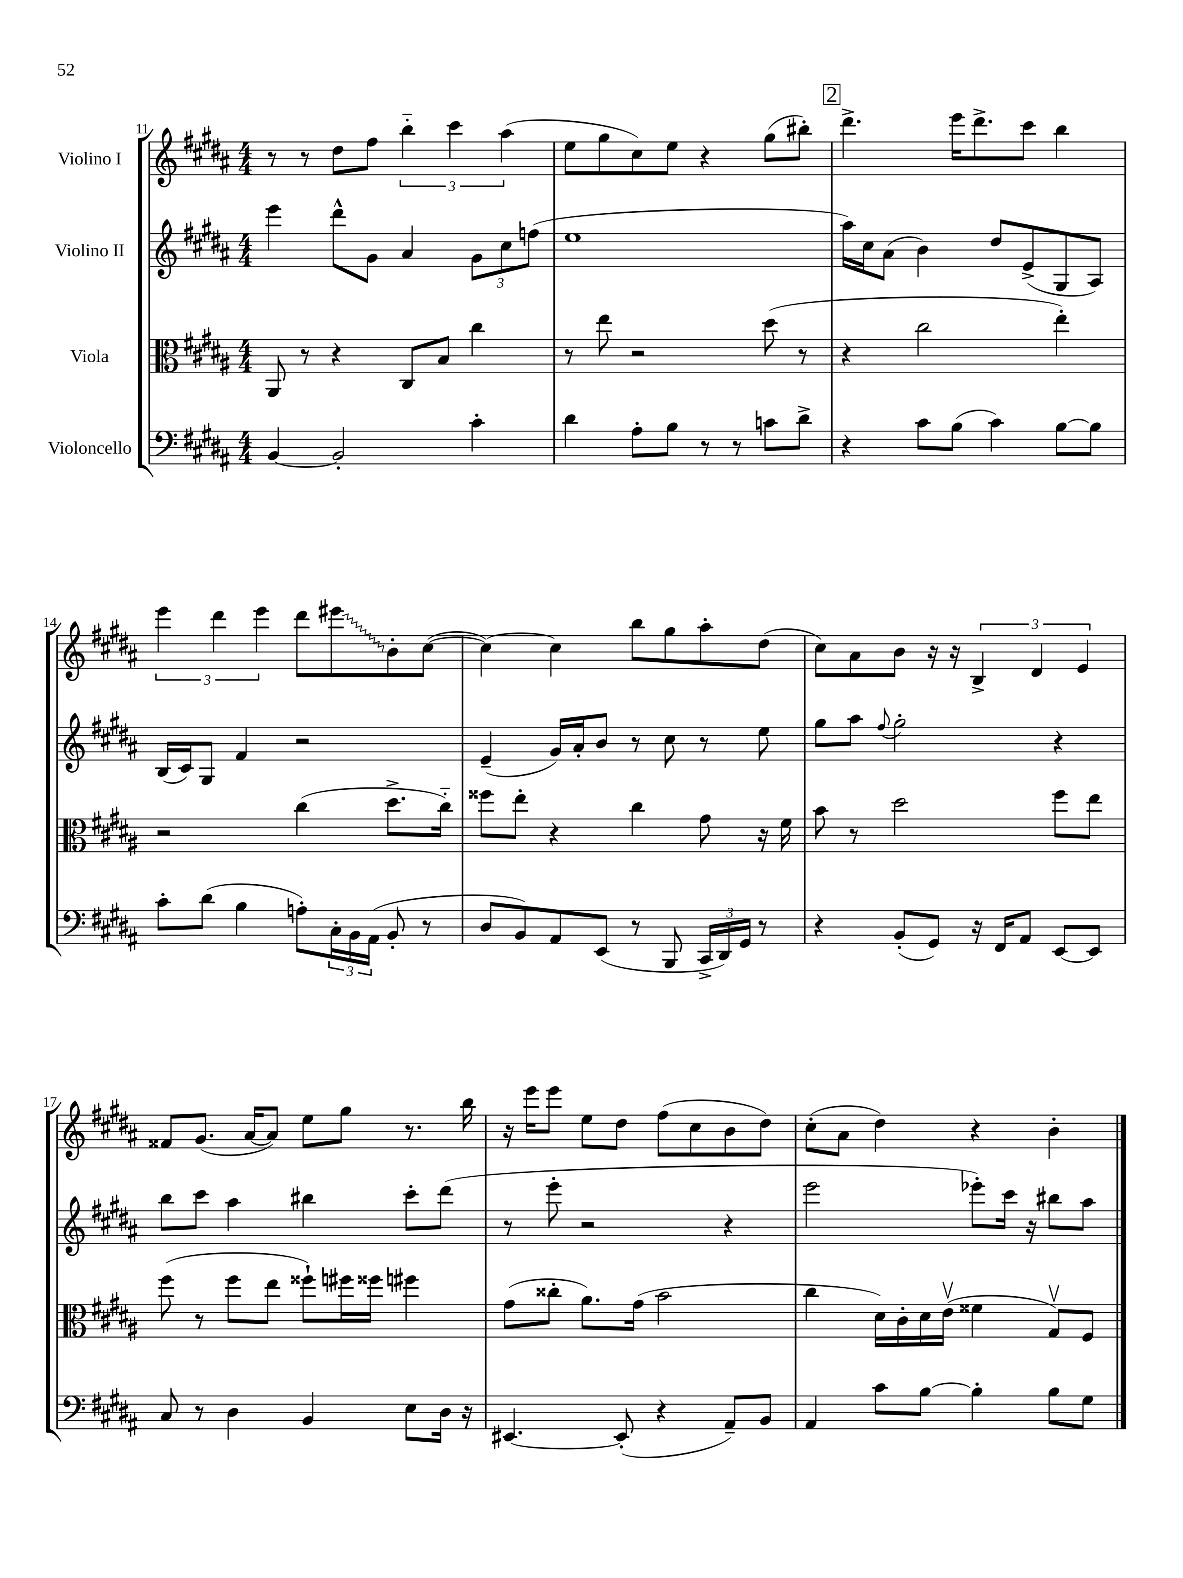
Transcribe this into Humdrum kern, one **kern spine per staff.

**kern	**kern	**kern	**kern
*staff4	*staff3	*staff2	*staff1
*clefF4	*clefC3	*clefG2	*clefG2
*k[f#c#g#d#a#]	*k[f#c#g#d#a#]	*k[f#c#g#d#a#]	*k[f#c#g#d#a#]
*M4/4	*M4/4	*M4/4	*M4/4
[4BB/	8AA#/	4eee\	8r
.	8r	.	8r
2BB'/]	4r	8ddd#^^\L	8dd#\L
.	.	8g#\J	8ff#\J
.	8C#/L	4a#/	6bb'~\
.	8B/J	.	.
.	.	.	6ccc#\
4c#'\	4cc#\	12g#\L	.
.	.	12cc#\	(6aa#\
.	.	(12ff\J	.
=	=	=	=
4d#\	8r	1ee	8ee\L
.	8ee\	.	8gg#\
8A#'\L	2r	.	8cc#\)
8B\J	.	.	8ee\J
8r	.	.	4r
8r	.	.	.
8c\L	(8dd#\	.	(8gg#\L
8d#^\J	8r	.	8bb#'\J)
=	=	=	=
4r	4r	16aa#\LL)	4.ddd#^\
.	.	16cc#\J	.
.	.	(8a#\J	.
8c#\L	2cc#\	4b\)	.
(8B\J	.	.	16eee\LK
.	.	.	8.ddd#^\
4c#\)	.	8dd#/L	.
.	.	(8e^/	8ccc#\J
[8B\L	4ee'\)	8G#/	4bb\
8B\]J	.	8A#/J)	.
=	=	=	=
8c#'\L	2r	(16B/LL	6eee\
.	.	16c#/J)	.
(8d#\J	.	8G#/J	.
.	.	.	6ddd#\
4B\	.	4f#/	.
.	.	.	6eee\
8A'\L)	(4cc#\	2r	8ddd#\L
24C#'\L	.	.	8eee#\
24BB\	.	.	.
(24AA#\JJ	.	.	.
8BB'/	8.dd#^\L	.	8b'\
8r	.	.	([8cc#\J
.	16cc#'~\Jk)	.	.
=	=	=	=
8D#/L	8ff##\L	(4e~/	4cc#\_)
8BB/)	8ee'\J	.	.
8AA#/	4r	16g#/LL)	4cc#\]
.	.	16a#'/J	.
(8EE/J	.	8b/J	.
8r	4cc#\	8r	8bb\L
8BBB/	.	8cc#\	8gg#\
24CC#^/LL	8g#\	8r	8aa#'\
24DD#/)	.	.	.
24GG#/JJ	.	.	.
8r	16r	8ee\	(8dd#\J
.	16f#\	.	.
=	=	=	=
4r	8b\	8gg#\L	8cc#\L)
.	8r	8aa#\J	8a#\
.	.	8qqff#/	.
(8BB'/L	2dd#\	2gg#'\	8b\J
8GG#/J)	.	.	16r
.	.	.	16r
16r	.	.	6B^/
16FF#/LK	.	.	.
8AA#/J	.	.	.
.	.	.	6d#/
[8EE/L	8ff#\L	4r	.
.	.	.	6e/
8EE/]J	8ee\J	.	.
=	=	=	=
8C#/	(8ff#\	8bb\L	8f##/L
8r	8r	8ccc#\J	(8.g#/J
4D#\	8ff#\L	4aa#\	.
.	.	.	[16a#/LK
.	8ee\J	.	8a#/]J)
4BB/	8ff##`\L)	4bb#\	8ee\L
.	16ff#\L	.	8gg#\J
.	16ff##\JJ	.	.
8E\L	4ff#\	8ccc#'\L	8.r
16D#\Jk	.	(8ddd#\J	.
16r	.	.	16bb\
=	=	=	=
[4.EE#/	(8g#\L	8r	16r
.	.	.	16eee\LK
.	8cc##'\J	8eee'\	8eee\J
.	8.a#\L)	2r	8ee\L
(8EE#'/]	.	.	8dd#\J
.	(16g#\Jk	.	.
4r	2b\	.	(8ff#\L
.	.	.	8cc#\
8AA#~/L)	.	4r	8b\
8BB/J	.	.	8dd#\J)
=	=	=	=
4AA#/	4cc#\	2eee\	(8cc#'\L
.	.	.	8a#\J
8c#\L	16d#\LL)	.	4dd#\)
.	16c#'\	.	.
[8B\J	16d#\	.	.
.	(16ev\JJ	.	.
4B'\]	4f##\	8eee-'\L)	4r
.	.	16ccc#\Jk	.
.	.	16r	.
8B\L	8G#v/L)	8bb#\L	4b'\
8G#\J	8F#/J	8aa#\J	.
==	==	==	==
*-	*-	*-	*-
